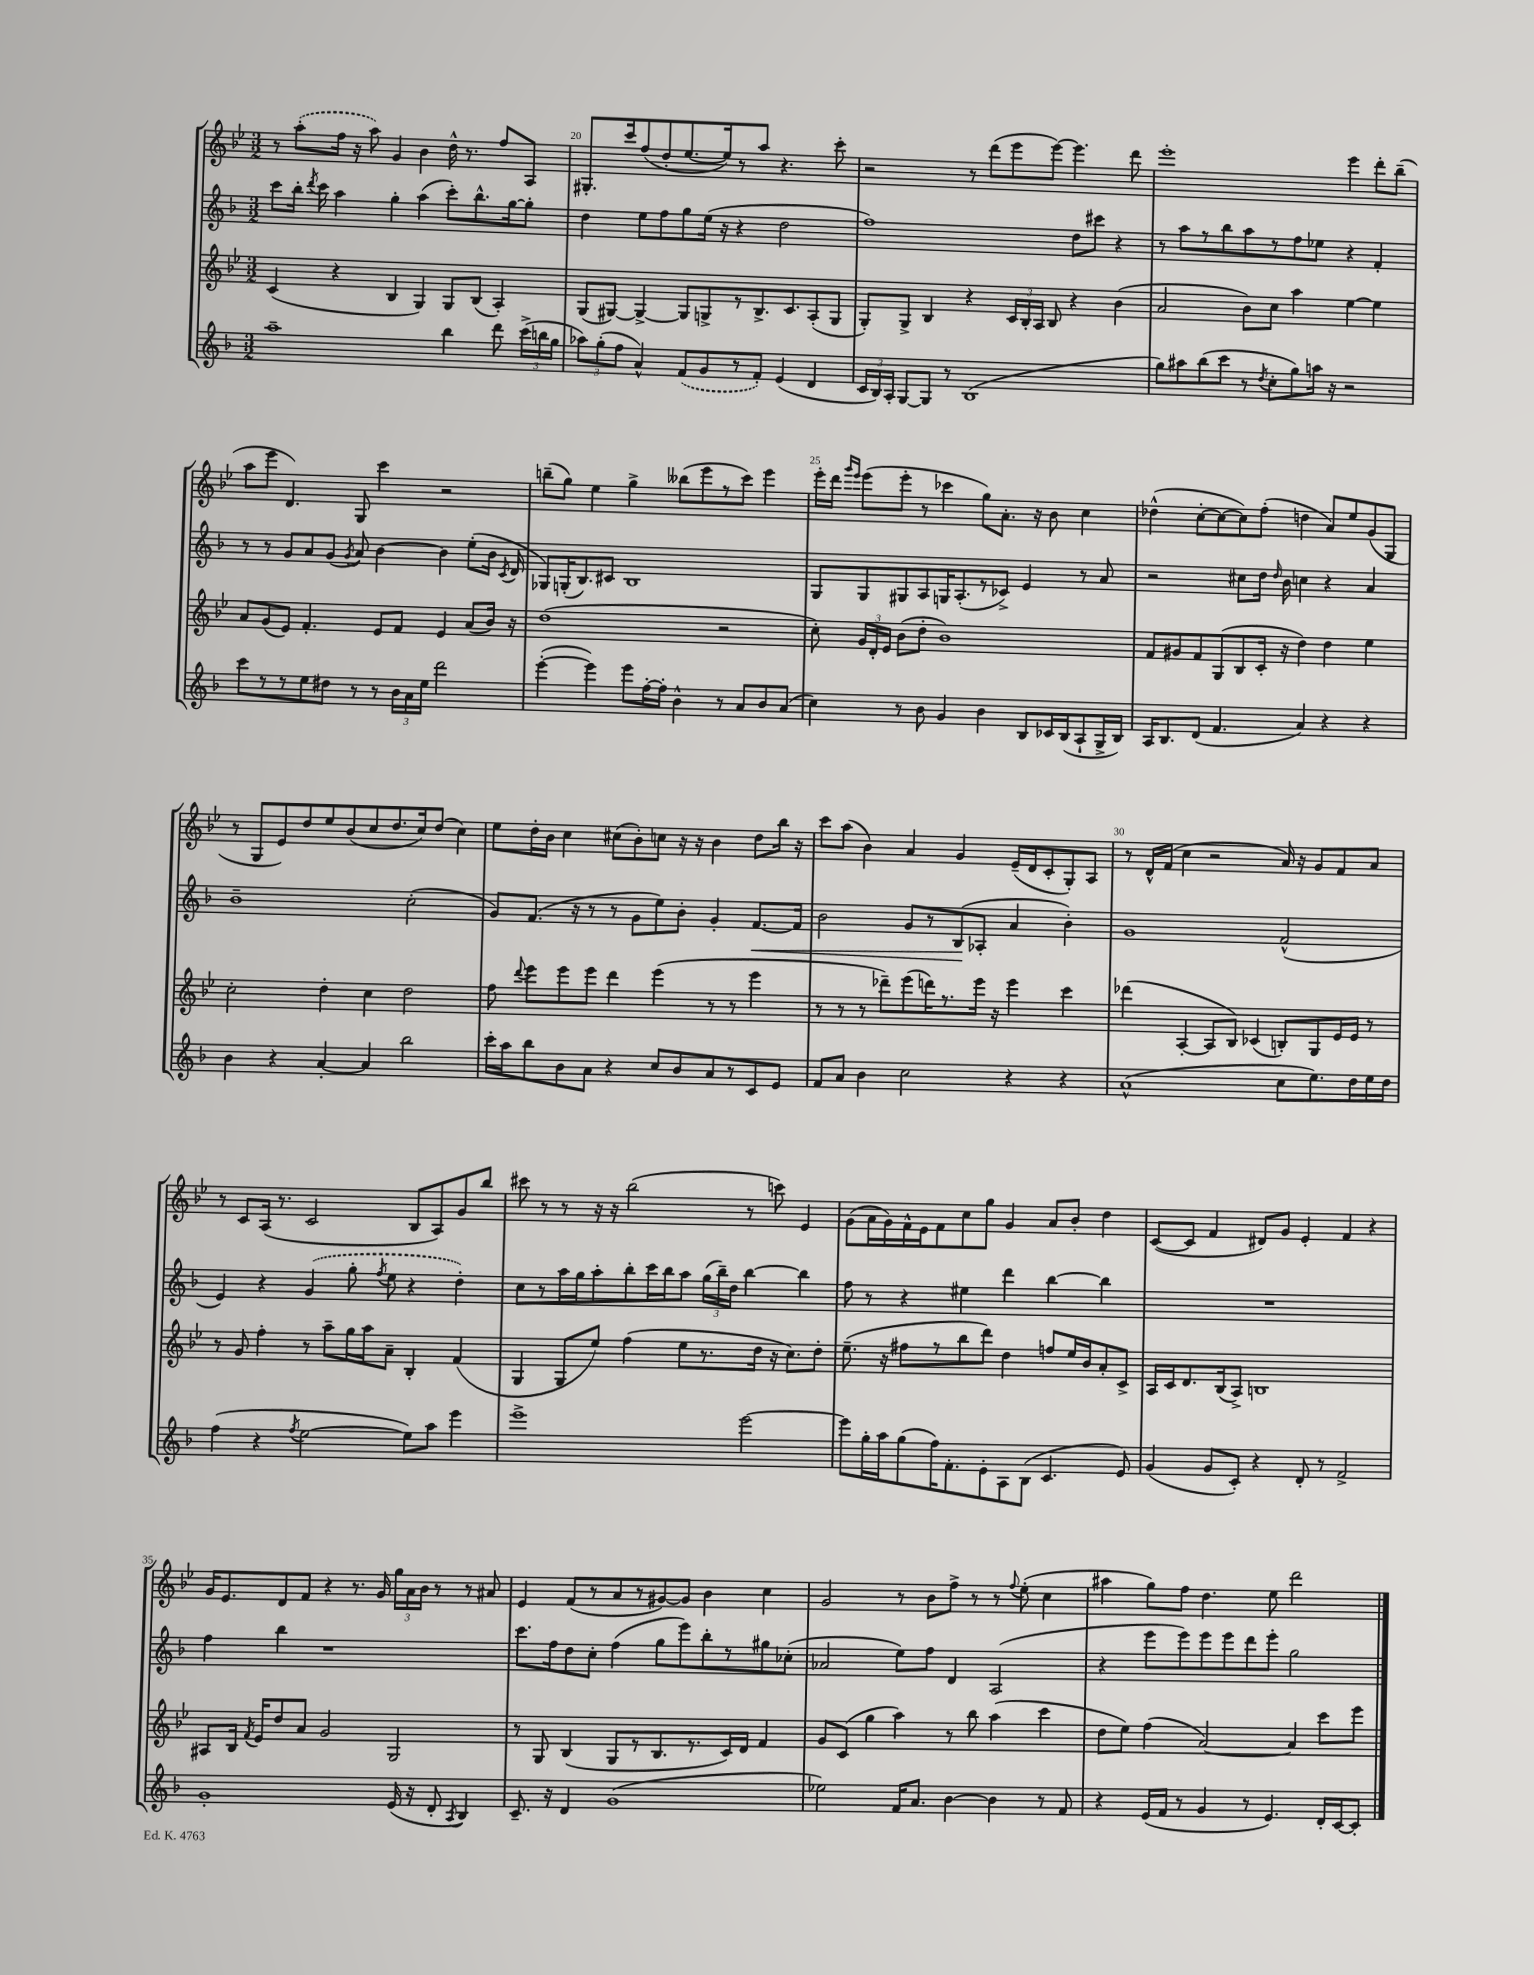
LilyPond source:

<<
\new StaffGroup <<
\new Staff = "s0" {
    \clef treble \key bes \major \numericTimeSignature \time 3/2
    \autoBeamOff r8 \once \slurDashed a''8[-.( f''16] r16 a''8) g'4 bes'4 d''16-^ r8. f''8[ a8] |
    gis8.[-. c'''16 f''8( d''8-. ees''8.~ ees''16) r8 a''8] r4. c'''8-. |
    r2 r8 d'''8[( ees'''8 ees'''8]~) ees'''4. d'''8 |
    ees'''1-. ees'''4 d'''8[-. bes''8]--( |
    a''8[ ees'''8] d'4.) g8 c'''4 r2 |
    b''8[--( g''8]) ees''4 g''4-> beses''8[( ees'''8 r8 c'''8]) ees'''4 |
    ees'''16[-. d'''16] \grace { g'''16[ ees'''16] } ees'''8[( ees'''8]-. r8 ces'''4 g''8[) a'8.]-. r16 bes'8 c''4 |
    des''4-^( c''8[~-. c''8~ c''8) f''8]-.( d''4 a'8[) ees''8 g'8( g8] |
    r8 g8[ ees'8) d''8 ees''8 bes'8( c''8 d''8. c''16) d''8]( c''4) |
    ees''8[ d''16-. bes'16] c''4 cis''8[( bes'8-.) c''8] r16 r16 bes'4 d''8[ bes''16] r16 |
    c'''8[ a''8]( bes'4) a'4 g'4 ees'16[--( d'16 c'8-. g8-.) a8] |
    r8 d'16[-^ f'16]( c''4 r2 a'16) r16 g'8[ f'8 a'8] |
    r8 c'8[ a16]( r8. c'2 bes8[ a8) g'8 bes''8] |
    cis'''8 r8 r8 r16 r16 bes''2( r8 c'''8) ees'4 |
    g'8[( a'16 g'16) f'16-^ ees'16 f'8 c''8 g''8] g'4 a'8[ bes'8]-. d''4 |
    c'8[~( c'8] f'4 dis'8[) g'8] ees'4-. f'4 r4 |
    g'16[ ees'8. d'8 f'8] r4 r8. g'16 \tuplet 3/2 { g''16[ a'16 bes'16] } r8 r8 ais'8 |
    ees'4 f'8[( r8 a'8 r8 gis'8~) gis'8] bes'4 c''4 |
    g'2 r8 bes'8[ f''8]-> r8 r8 \appoggiatura { f''8 } ees''8-.( c''4 |
    ais''4 g''8[) f''8] d''4. ees''8 d'''2 \bar "|." |
}
\new Staff = "s1" {
    \clef treble \key f \major \numericTimeSignature \time 3/2
    \autoBeamOff c'''8[ bes''16]-. \acciaccatura { d'''8 } c'''16 a''4 g''4-. a''4( c'''8[-.) bes''8.-^ g''16~ g''8]-. |
    d''4 e''8[ f''8 g''8 e''16]( r16 r4 d''2 |
    f''1) d''8[ cis'''8] r4 |
    r8 a''8[ r8 bes''8 a''8 r8 f''8 ees''8] r4 f'4-. |
    r8 r8 g'8[ a'8 g'8]( \acciaccatura { g'8 } a'8) bes'4~ bes'4 e''8[-.( bes'16] \acciaccatura { c'8 } d'16 |
    ges8[) g16-.( bes8.) cis'8] bes1 |
    g8[ g8 gis8 a8 g16 a8.-.( r8 ces'8]->) e'4 r8 a'8 |
    r2 cis''8[ d''16] \grace { d''16 } bes'16 c''4 r4 a'4 |
    bes'1-- c''2-.( |
    g'8[) f'8.]( r16 r8 r8 g'8[ e''8) bes'8]-. g'4-. f'8.[~\< f'16] |
    bes'2 g'8[ r8 bes8\!( aes8]-. a'4 bes'4-.) |
    g'1 f'2-^( |
    e'4) r4 \once \slurDashed g'4( g''8-. \acciaccatura { f''8 } e''8 r4 d''4-.) |
    c''8[ r8 a''16 g''16 a''8-. bes''8-. c'''16 bes''16 a''8] \tuplet 3/2 { g''16[( bes''16--) d''16] } bes''4~ bes''4 |
    f''8 r8 r4 eis''4 d'''4 bes''4~ bes''4 |
    R1. |
    f''4 bes''4 r1 |
    c'''8.[ f''16 d''8 c''8]-. f''4( g''8[ e'''8) bes''8-. r8 gis''8 ces''8]-.( |
    aes'2 e''8[) f''8] d'4 a2( |
    r4 e'''8[ e'''8) e'''8 e'''8 d'''8 e'''8]-. g''2 \bar "|." |
}
\new Staff = "s2" {
    \clef treble \key bes \major \numericTimeSignature \time 3/2
    \autoBeamOff c'4( r4 bes4 g4) g8[ bes8]( a4-.) |
    g8[( gis8]~) gis4~-> gis8[ g8-> r8 bes8.-> c'8. a8-.( g8] |
    g8[-.) g8]-> bes4 r4 \tuplet 3/2 { c'16[ bes16-. a16] } bes8 r4 bes'4( |
    a'2 bes'8[) c''8] a''4 ees''4~ ees''4 |
    a'8[ g'8( ees'8]) f'4.-. ees'8[ f'8] ees'4 a'8[( bes'16]) r16 |
    d''1( r2 |
    c''8-.) \tuplet 3/2 { g'16[ d'16-. ees'16] } bes'8[( d''8]-. bes'1) |
    f'8[ gis'8 f'8 g8( bes8 c'16]-. r16 d''4) d''4 ees''4 |
    c''2-. d''4-. c''4 d''2 |
    f''8 \appoggiatura { d'''8 } ees'''8[ ees'''8 ees'''8] d'''4 ees'''4( r8 r8 ees'''4 |
    r8 r8 r8 des'''8[--) ees'''8( d'''16) r8. ees'''16] r16 ees'''4 c'''4 |
    des'''4( a4~-. a8[ bes8]) ces'4( b8[-.) g8 ees'16 ees'16] r8 |
    r8 g'8 f''4-. r8 a''8[-- g''16 a''16 a'8]-- bes4-. f'4( |
    g4 g8[ ees''8]) f''4( ees''8[ r8. d''16] r16 c''8.[) d''8]-. |
    ees''8.--( r16 fis''8[ r8 bes''8 d'''8]) d''4 f''8[ ees''16 bes'16 a'8-. c'8]-> |
    a16[ c'16 d'8. bes16( a8]->) b1 |
    ais8[ bes16] \acciaccatura { f'8 } ees'16[ d''8 a'8] g'2 g2 |
    r8 g8 bes4( g8[ r8 bes8. r8. c'16) d'16] f'4 |
    g'8[ c'8]( g''4 a''4) r8 bes''8 a''4( c'''4 |
    d''8[ ees''8]) f''4( a'2~) a'4 c'''8[ ees'''8] \bar "|." |
}
\new Staff = "s3" {
    \clef treble \key f \major \numericTimeSignature \time 3/2
    \autoBeamOff a''1-- bes''4 d'''8 \tuplet 3/2 { c'''16[->( b''16 g''16] } |
    \tuplet 3/2 { aes''8[) g''8-.( f''8] } a'4-^) \once \slurDashed f'8[( g'8 r8 f'8]-.) e'4( d'4 |
    \tuplet 3/2 { c'16[ bes16) a16]-. } g8[~ g8] r8 bes1( |
    g''8[) ais''8 bes''8( c'''8] r8 \acciaccatura { d''8 } c''8[-. g''8) a''16] r16 r2 |
    c'''8[ r8 r8 e''8 dis''8] r8 r8 \tuplet 3/2 { bes'16[ a'16 e''16] } d'''2 |
    e'''4~-.( e'''4) e'''8[ f''16~-. f''16]-. bes'4-^ r8 a'8[ bes'8 a'8]( |
    c''4) r8 bes'8 g'4 bes'4 bes8[ ces'16 bes16( a8-! g16-> bes16]) |
    a16[ bes8. d'8]( f'4. a'4) r4 r4 |
    bes'4 r4 a'4~-. a'4 bes''2 |
    c'''16[-. a''16 bes''8 bes'8 a'8] r4 c''8[ bes'8 a'8 r8 c'8 e'8] |
    f'8[ a'8] bes'4 c''2 r4 r4 |
    a'1-^( c''8[ e''8.) d''16 e''16 d''16] |
    f''4( r4 \acciaccatura { f''8 } e''2~ e''8[) a''8] e'''4 |
    e'''1-> e'''2~ |
    e'''8[ g''16-. a''16 g''8( f''16) f'8.-. e'8-. a8 bes8]( c'4. e'8) |
    g'4( g'8[ c'8]-.) r4 d'8-. r8 f'2-> |
    g'1-. e'16( r16 d'8-. \acciaccatura { a8 } bes4) |
    c'8.-- r16 d'4 g'1( |
    ees''2) f'16[ a'8.] bes'4~ bes'4 r8 f'8 |
    r4 e'16[( f'16] r8 g'4 r8 e'4.) d'16[-. c'16~ c'8]-. \bar "|." |
}
>>
>>
\layout { \context { \Score currentBarNumber = #19 \override BarNumber.break-visibility = ##(#f #t #t) barNumberVisibility = #(every-nth-bar-number-visible 5) } }
